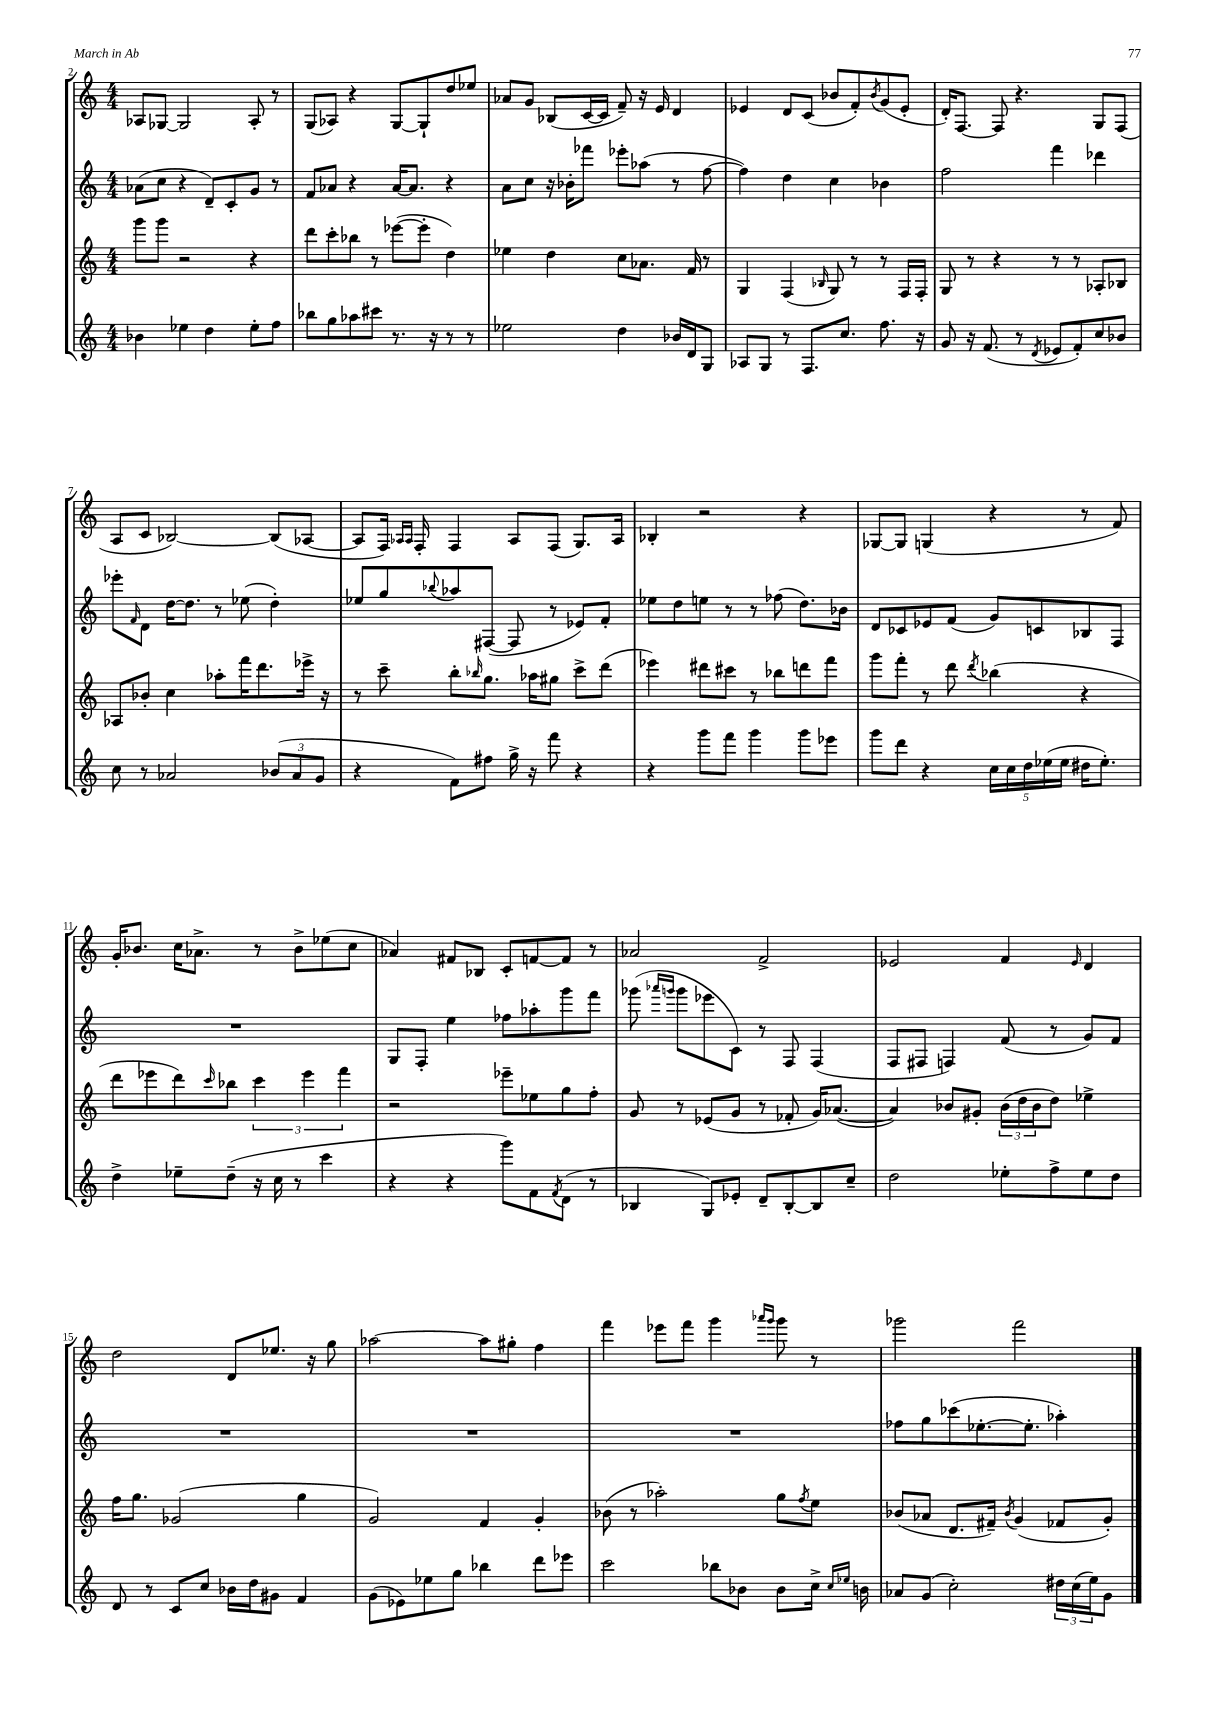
<<
\new StaffGroup <<
\new Staff = "s0" {
    \clef treble \key c \major \numericTimeSignature \time 4/4
    aes8 ges8~ ges2 aes8-. r8 |
    g8( aes8) r4 g8~ g8-! d''8 ees''8 |
    aes'8 g'8 bes8( c'16~ c'16 f'8--) r16 e'16 d'4 |
    ees'4 d'8 c'8( bes'8 f'8-.) \acciaccatura { bes'8 } g'8( ees'8-. |
    d'16-.) f8.~ f8 r4. g8 f8( |
    a8 c'8 bes2~) bes8( aes8~ |
    aes8 f16) \grace { aes16 aes16 } f16-. f4 aes8 f8( g8.) aes16 |
    bes4-. r2 r4 |
    ges8~ ges8 g4( r4 r8 f'8) |
    g'16-. bes'8. c''16 aes'8.-> r8 bes'8-> ees''8( c''8 |
    aes'4) fis'8 bes8 c'8-. f'8~ f'8 r8 |
    aes'2 f'2-> |
    ees'2 f'4 \grace { ees'16 } d'4 |
    d''2 d'8 ees''8. r16 g''8 |
    aes''2~ aes''8 gis''8-. f''4 |
    f'''4 ees'''8 f'''8 g'''4 \grace { aes'''16 g'''16 } g'''8 r8 |
    ges'''2 f'''2 \bar "|." |
}
\new Staff = "s1" {
    \clef treble \key c \major \numericTimeSignature \time 4/4
    aes'8( c''8 r4 d'8--) c'8-. g'8 r8 |
    f'8 aes'8 r4 aes'16~ aes'8. r4 |
    a'8 c''8 r16 bes'16-. fes'''8 ees'''8-. aes''8( r8 f''8~ |
    f''4) d''4 c''4 bes'4 |
    f''2 f'''4 des'''4 |
    ees'''8-. \grace { f'16 } d'8 d''16~ d''8. r8 ees''8( d''4-.) |
    ees''8 g''8 \appoggiatura { bes''8 } aes''8 fis8~( fis8 r8 ees'8) f'8-. |
    ees''8 d''8 e''8 r8 r8 fes''8( d''8.) bes'16 |
    d'8 ces'8 ees'8 f'8( g'8) c'8 bes8 f8 |
    R1 |
    g8 f8-. e''4 fes''8 aes''8-. g'''8 f'''8 |
    ges'''8( \grace { aes'''16 g'''16 } g'''8 ees'''8 c'8) r8 f8 f4( |
    f8 fis8 f4) f'8( r8 g'8) f'8 |
    R1 |
    R1 |
    R1 |
    fes''8 g''8 ces'''8( ees''8.~-. ees''8.-. aes''4-.) \bar "|." |
}
\new Staff = "s2" {
    \clef treble \key c \major \numericTimeSignature \time 4/4
    g'''8 g'''8 r2 r4 |
    d'''8 c'''8-. bes''8 r8 ees'''8~( ees'''8-. d''4) |
    ees''4 d''4 c''8 aes'8. f'16 r8 |
    g4 f4( \grace { bes16 } g8) r8 r8 f16 f16-. |
    g8 r8 r4 r8 r8 aes8-. bes8 |
    aes8 bes'8-. c''4 aes''8-. f'''16 d'''8. ees'''16-> r16 |
    r8 c'''8-- b''8-. \grace { bes''16 } g''8. aes''16 gis''8 c'''8-> d'''8( |
    ees'''4) dis'''8 cis'''8 r8 bes''8 d'''8 f'''8 |
    g'''8 f'''8-. r8 d'''8 \acciaccatura { d'''8 } bes''4( r4 |
    d'''8 ees'''8 d'''8) \grace { c'''16 } bes''8 \tuplet 3/2 { c'''4 ees'''4 f'''4 } |
    r2 ees'''8-- ees''8 g''8 f''8-. |
    g'8 r8 ees'8( g'8 r8 fes'8-. g'16) aes'8.~( |
    aes'4) bes'8 gis'8-. \tuplet 3/2 { bes'16( d''16 bes'16 } d''8) ees''4-> |
    f''16 g''8. ges'2( g''4 |
    g'2) f'4 g'4-. |
    bes'8( r8 aes''2-.) g''8 \acciaccatura { f''8 } e''8 |
    bes'8( aes'8 d'8. fis'16--) \acciaccatura { bes'8 } g'4( fes'8 g'8-.) \bar "|." |
}
\new Staff = "s3" {
    \clef treble \key c \major \numericTimeSignature \time 4/4
    bes'4 ees''4 d''4 ees''8-. f''8 |
    bes''8 g''8 aes''8 cis'''8 r8. r16 r8 r8 |
    ees''2 d''4 bes'16 d'16 g8 |
    aes8 g8 r8 f8. c''8. f''8. r16 |
    g'8 r16 f'8.( r8 \acciaccatura { d'8 } ees'8 f'8-.) c''8 bes'8 |
    c''8 r8 aes'2 \tuplet 3/2 { bes'8( aes'8 g'8 } |
    r4 f'8) fis''8 g''16-> r16 f'''8 r4 |
    r4 g'''8 f'''8 g'''4 g'''8 ees'''8 |
    g'''8 d'''8 r4 \tuplet 5/4 { c''16 c''16 d''16 ees''16( ees''16 } dis''16 ees''8.-.) |
    d''4-> ees''8-- d''8--( r16 c''16 r8 c'''4 |
    r4 r4 g'''8) f'8 \acciaccatura { f'8 } d'8( r8 |
    bes4 g8) ees'8-. d'8-- bes8~-. bes8 c''8-- |
    d''2 ees''8-. f''8-> ees''8 d''8 |
    d'8 r8 c'8 c''8 bes'16 d''16 gis'8 f'4 |
    g'8( ees'8) ees''8 g''8 bes''4 d'''8 ees'''8 |
    c'''2 bes''8 bes'8 bes'8 c''16-> \grace { c''16 ees''16 } b'16 |
    aes'8 g'8( c''2-.) \tuplet 3/2 { dis''16 c''16( e''16) } g'8 \bar "|." |
}
>>
>>
\layout { \context { \Score currentBarNumber = #2 } }
